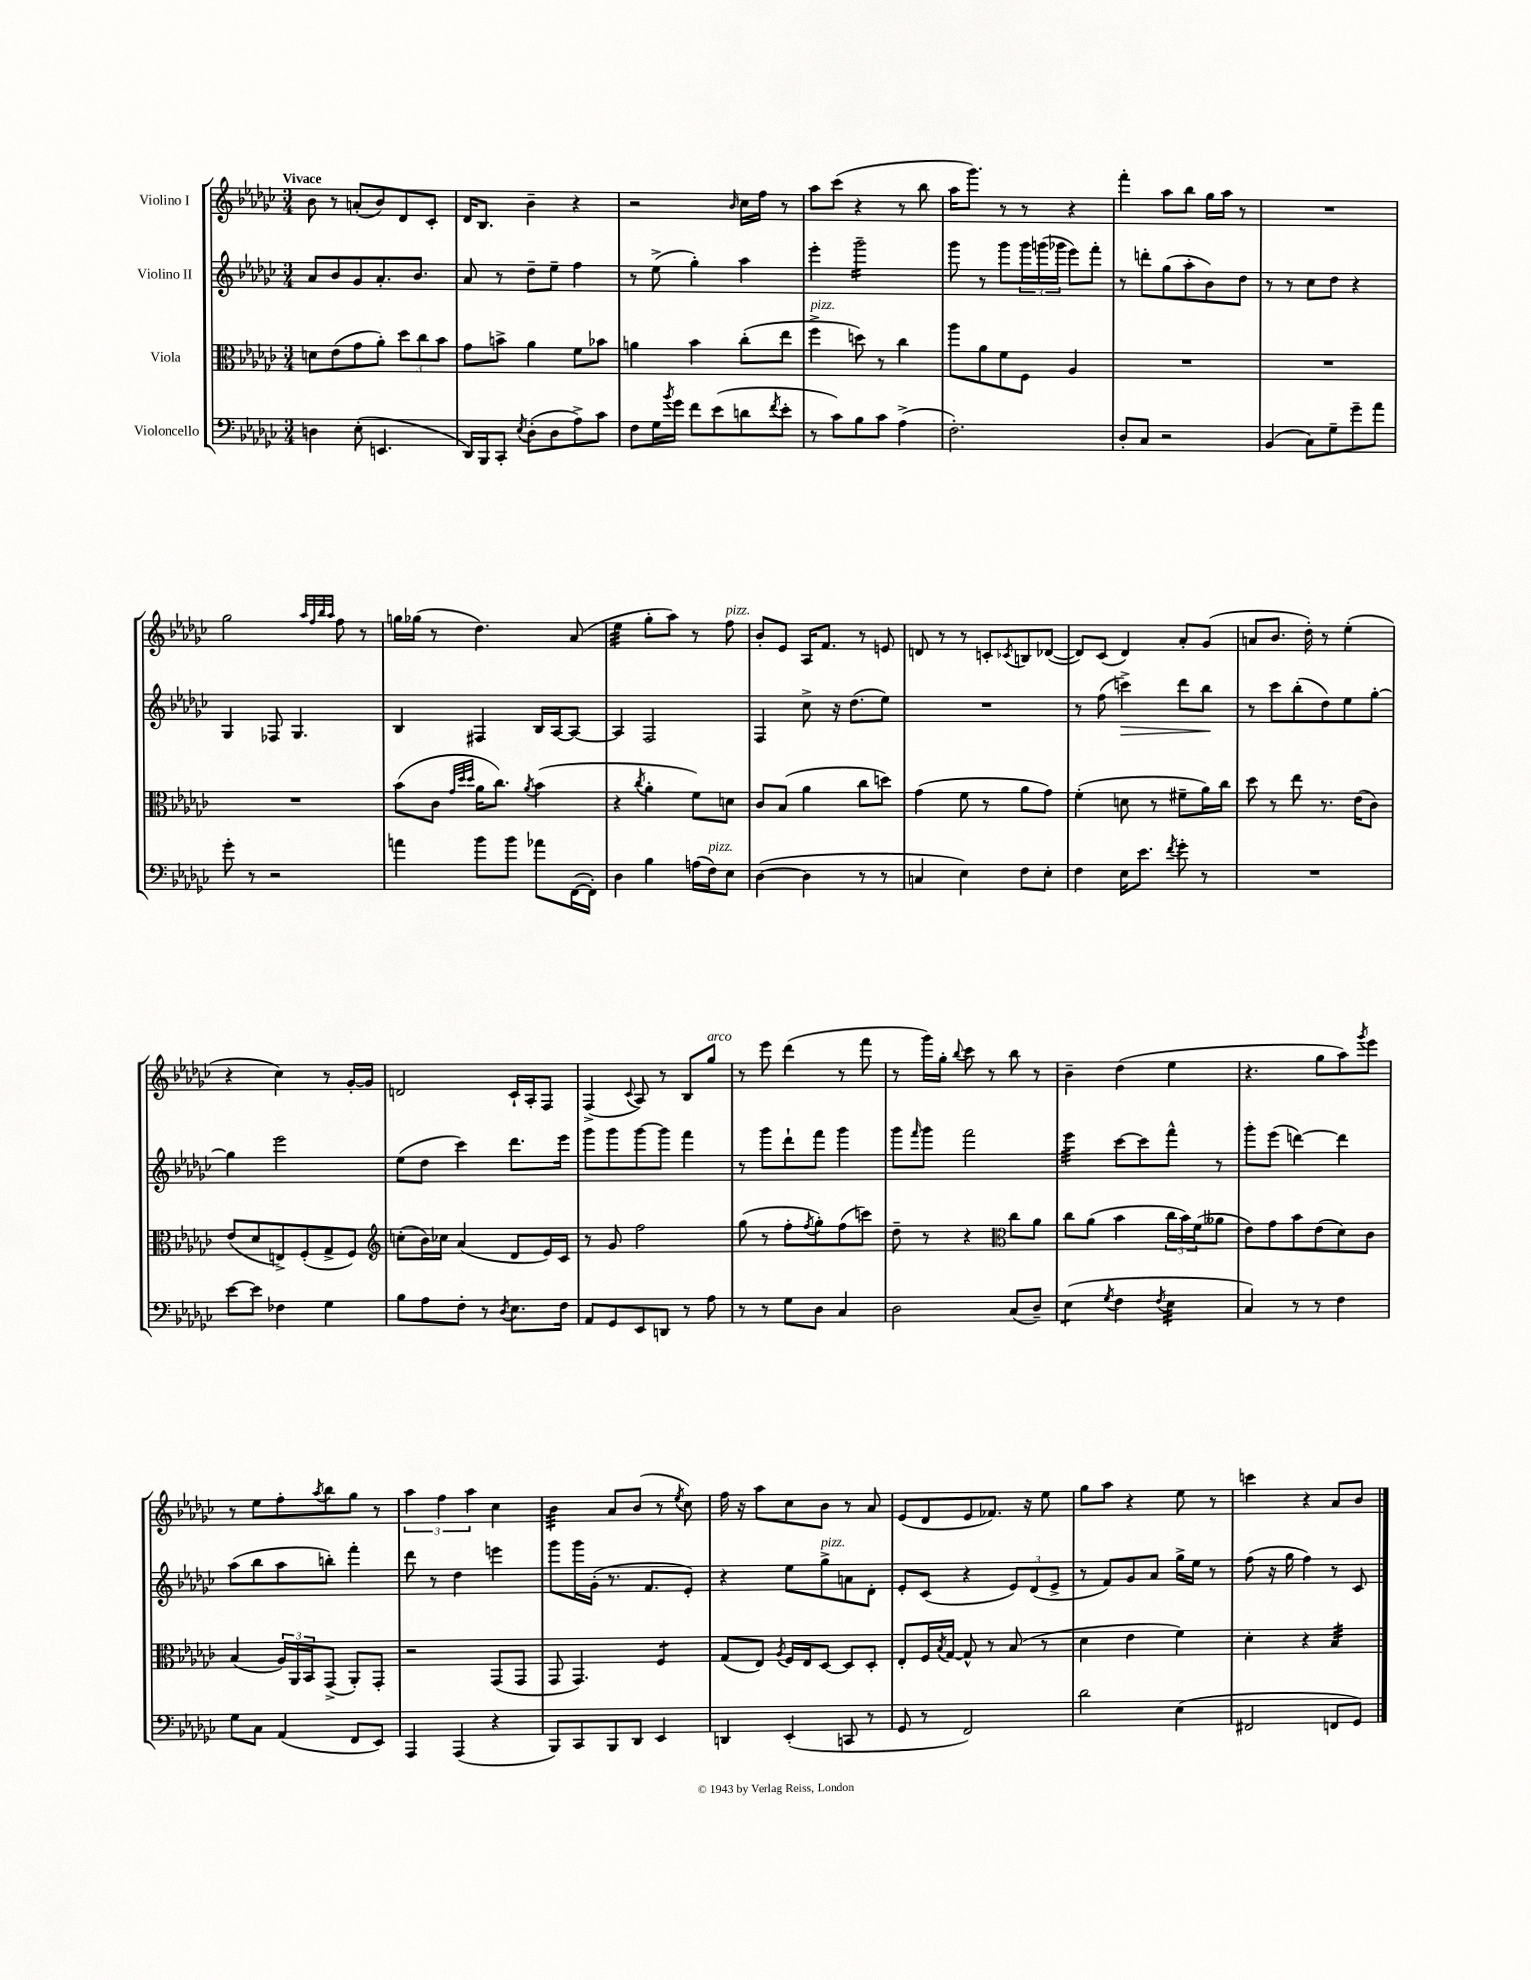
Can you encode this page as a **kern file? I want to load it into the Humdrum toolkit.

**kern	**kern	**kern	**kern
*staff4	*staff3	*staff2	*staff1
*clefF4	*clefC3	*clefG2	*clefG2
*k[b-e-a-d-g-c-]	*k[b-e-a-d-g-c-]	*k[b-e-a-d-g-c-]	*k[b-e-a-d-g-c-]
*M3/4	*M3/4	*M3/4	*M3/4
4D	8d	8a-	8b-
.	(8e-	8b-	8r
(8E-'	8g-	8g-	(8a'
4.EE	8a-')	8.a-'	8b-)
.	12dd-	.	8d-
.	.	8.b-	.
.	12cc-	.	.
.	.	.	8c-'
.	12b-	.	.
=	=	=	=
16DD-)	8g-	8a-	16d-
16BBB-	.	.	8.B-
8CC-'	8b^	8r	.
8qE-	.	.	.
(8D-'	4a-	8dd-~	4b-~
8D-	.	8ee-~	.
8A-^)	8f	4ff	4r
8c-	8b-	.	.
=	=	=	=
8F	4a	8r	2r
16G-	.	(8ee-^	.
8qb-	.	.	.
16g-	.	.	.
8f	4b-	4gg-')	.
(8e-	.	.	.
.	.	.	16qqb-
8d	(8cc-'	4aa-	16cc-
.	.	.	16ff
8qf	.	.	.
8e-'	8ee-	.	8r
=	=	=	=
8r	4ff^	4eee-'	8aa-
8c-)	.	.	(8ccc-
8B-	8dd)	2ggg-~	4r
8c-	8r	.	.
(4A-^	4cc-	.	8r
.	.	.	8bb-
=	=	=	=
2.F')	8aa-	8ggg-	16aa-
.	.	.	8.ggg-)
.	8a-	8r	.
.	8f	8ggg-	8r
.	8F	24ggg-	8r
.	.	(24ggg	.
.	.	24ggg-	.
.	4A-	8eee-)	4r
.	.	8fff'	.
=	=	=	=
8D-'	2.r	8r	4fff'
8C-	.	8ddd'	.
2r	.	(8gg-	8aa-
.	.	8aa-'	8bb-
.	.	8b-)	16gg-
.	.	.	16aa-
.	.	8dd-	8r
=	=	=	=
(4BB-	2.r	8r	2.r
.	.	8r	.
8C-)	.	8cc-	.
8G-~	.	8dd-	.
8g-~	.	4r	.
8a-	.	.	.
=	=	=	=
8g-'	2.r	4G-	2gg-
8r	.	.	.
2r	.	8F-	.
.	.	4.G-	.
.	.	.	32qqaa-
.	.	.	32qqff
.	.	.	32qqbb-
.	.	.	32qqaa-
.	.	.	8ff
.	.	.	8r
=	=	=	=
4a	(8b-	4B-	16gg
.	.	.	(16gg-
.	8c-	.	8r
.	32qqg-	.	.
.	32qqdd-	.	.
.	32qqdd-	.	.
8b-	16a-	4F#	4.dd-)
.	8.cc-)	.	.
8b-	.	.	.
.	8qa-	.	.
8a-	(4b-	16B-	.
.	.	[16A-	.
([16FF	.	8A-_	(8a-
16FF'])	.	.	.
=	=	=	=
4D-	4r	4A-]	4ee-
.	8qcc-	.	.
4B-	4a-'	2F	8gg-'
.	.	.	8aa-)
(16A	8f)	.	8r
16F)	.	.	.
8E-	8d	.	8ff
=	=	=	=
([4D-	8c-	4F	8b-'
.	(8B-	.	8e-
4D-]	4a-	8cc-^	16A-
.	.	.	8.f
.	.	16r	.
.	.	(8.dd-	.
8r	8cc-	.	8r
8r	8dd)	8ee-)	8e
=	=	=	=
4C	(4g-	2.r	8d
.	.	.	8r
4E-)	8f	.	8r
.	8r	.	8c'
.	.	.	8qc-
8F	8a-	.	8B
8E-'	8g-)	.	([8d-
=	=	=	=
4F	(4f'	8r	8d-])
.	.	(8ff	(8c-
16E-	8d	4ccc^)	4d-)
8.e-	.	.	.
.	8r	.	.
8qf	.	.	.
8g-'	8f#~	8ddd-	8a-'
8r	16a-)	8bb-	(8g-
.	16cc-	.	.
=	=	=	=
2.r	8dd-	8r	8a
.	8r	8ccc-	8.b-
.	8ee-	(8bb-'	.
.	.	.	16dd-')
.	8.r	8dd-)	8r
.	.	8ee-	(4ee-'
.	(16e-	.	.
.	8c-)	[8gg-'	.
=	=	=	=
[8e-	(8e-	4gg-]	4r
8e-]	8d-	.	.
4F-	8E^)	2eee-	4cc-)
.	(8F'	.	.
4G-	8G-^	.	8r
.	8F)	.	[16g-'
.	.	.	16g-]
=	=	=	=
*	*clefG2	*	*
8B-	(8cc'	(8ee-	2d
8A-	16b-)	8dd-	.
.	16cc-	.	.
8F'	(4a-	4ccc-)	.
8r	.	.	.
8qD-	.	.	.
8.E-	8d-	8.ddd-	16c-`
.	.	.	16A-'
.	16e-)	.	8F
16F	16c-	16eee-	.
=	=	=	=
8AA-	8r	8ggg-	(4F^
8GG-	8g-	8ggg-	.
.	.	.	8qqc-
8EE-	2ff	[8ggg-	8A-)
8DD	.	8ggg-]	8r
8r	.	4fff	8B-
8A-	.	.	8gg-
=	=	=	=
8r	(8gg-	8r	8r
8r	8r	8ggg-	8eee-
8G-	8ff'	8ddd-`	(4ddd-
.	8qff	.	.
8D-	8gg-')	8fff	.
4C-	(8ff	4ggg-	8r
.	8ccc)	.	8fff
=	=	=	=
2D-	8dd-~	8ggg-	8r
.	.	16qqfff	.
.	8r	8ggg-	16ggg-)
.	.	.	16gg-'
.	.	.	8qqbb-
.	4r	2fff	8ccc-
.	.	.	8r
*	*clefC3	*	*
(8C-	8cc-	.	8bb-
8D-~)	8a-	.	8r
=	=	=	=
(4E-	8cc-	4eee-	4b-~
.	(8a-	.	.
8qG-	.	.	.
4F	4b-	[8ccc-	(4dd-
.	.	8ccc-]	.
8qF	.	.	.
4E-	24cc-	8fff^^	4ee-
.	24b-)	.	.
.	(24f	.	.
.	8a--	8r	.
=	=	=	=
4C-)	8e-)	8ggg-'	4.r
.	8g-	(8eee-	.
8r	8b-	[4ddd)	.
8r	(8e-	.	8gg-
4F	8d-)	4ddd]	8aa-)
.	.	.	8qggg-
.	8c-	.	8eee-
=	=	=	=
8G-	(4B-	(8aa-	8r
8C-	.	8bb-	8ee-
(4AA-	24A-)	8aa-	8ff'
.	24AA-	.	.
.	24BB-	.	.
.	.	.	8qaa-
.	(8GG-^	8bb')	8bb-
8FF	8AA-')	4fff'	8gg-
8EE-)	8GG-'	.	8r
=	=	=	=
4AAA-	2r	8ddd-	6aa-
.	.	8r	.
.	.	.	6ff
(4AAA-	.	4dd-	.
.	.	.	6aa-
4r	(8GG-	4eee	4cc-
.	8GG-	.	.
=	=	=	=
8BBB-)	8GG-	8ggg-	4b-
8CC-	4.GG-)	16ggg-	.
.	.	(16g-'	.
8BBB-	.	8.r	8a-
8DD-	.	.	(8b-
.	.	8.f	.
4EE-	4F	.	8r
.	.	.	8qee-
.	.	8e-')	8cc-)
=	=	=	=
4DD	(8G-	4r	16ff
.	.	.	16r
.	8E-)	.	8aa-
.	8qA-	.	.
(4EE-'	16F	8ee-	8cc-
.	16E-	.	.
.	[8D-	8gg-^	8b-
8CC	8D-]	8a	8r
8r	8D-'	8d-'	8a-
=	=	=	=
8GG-	8E-'	8e-'	(8e-
8r	16F	(8c-	8d-
.	8qB-	.	.
.	[16G-	.	.
2FF)	8G-^^]	4r	8e-
.	8r	.	8.f-)
.	(8B-	12e-)	.
.	.	.	16r
.	.	(12d-	.
.	8r	.	8ee-
.	.	12e-^	.
=	=	=	=
2d-	4d-	8r	8gg-
.	.	8f)	8aa-
.	4e-	8g-	4r
.	.	8a-	.
(4E-	4f)	16gg-^	8ee-
.	.	16ee-	.
.	.	8r	8r
=	=	=	=
2FF#	4d-'	(8ff	4ccc
.	.	16r	.
.	.	16gg-	.
.	4r	4ff)	4r
8FF	4B-	8r	8a-
8GG-)	.	8c-	8b-
==	==	==	==
*-	*-	*-	*-
